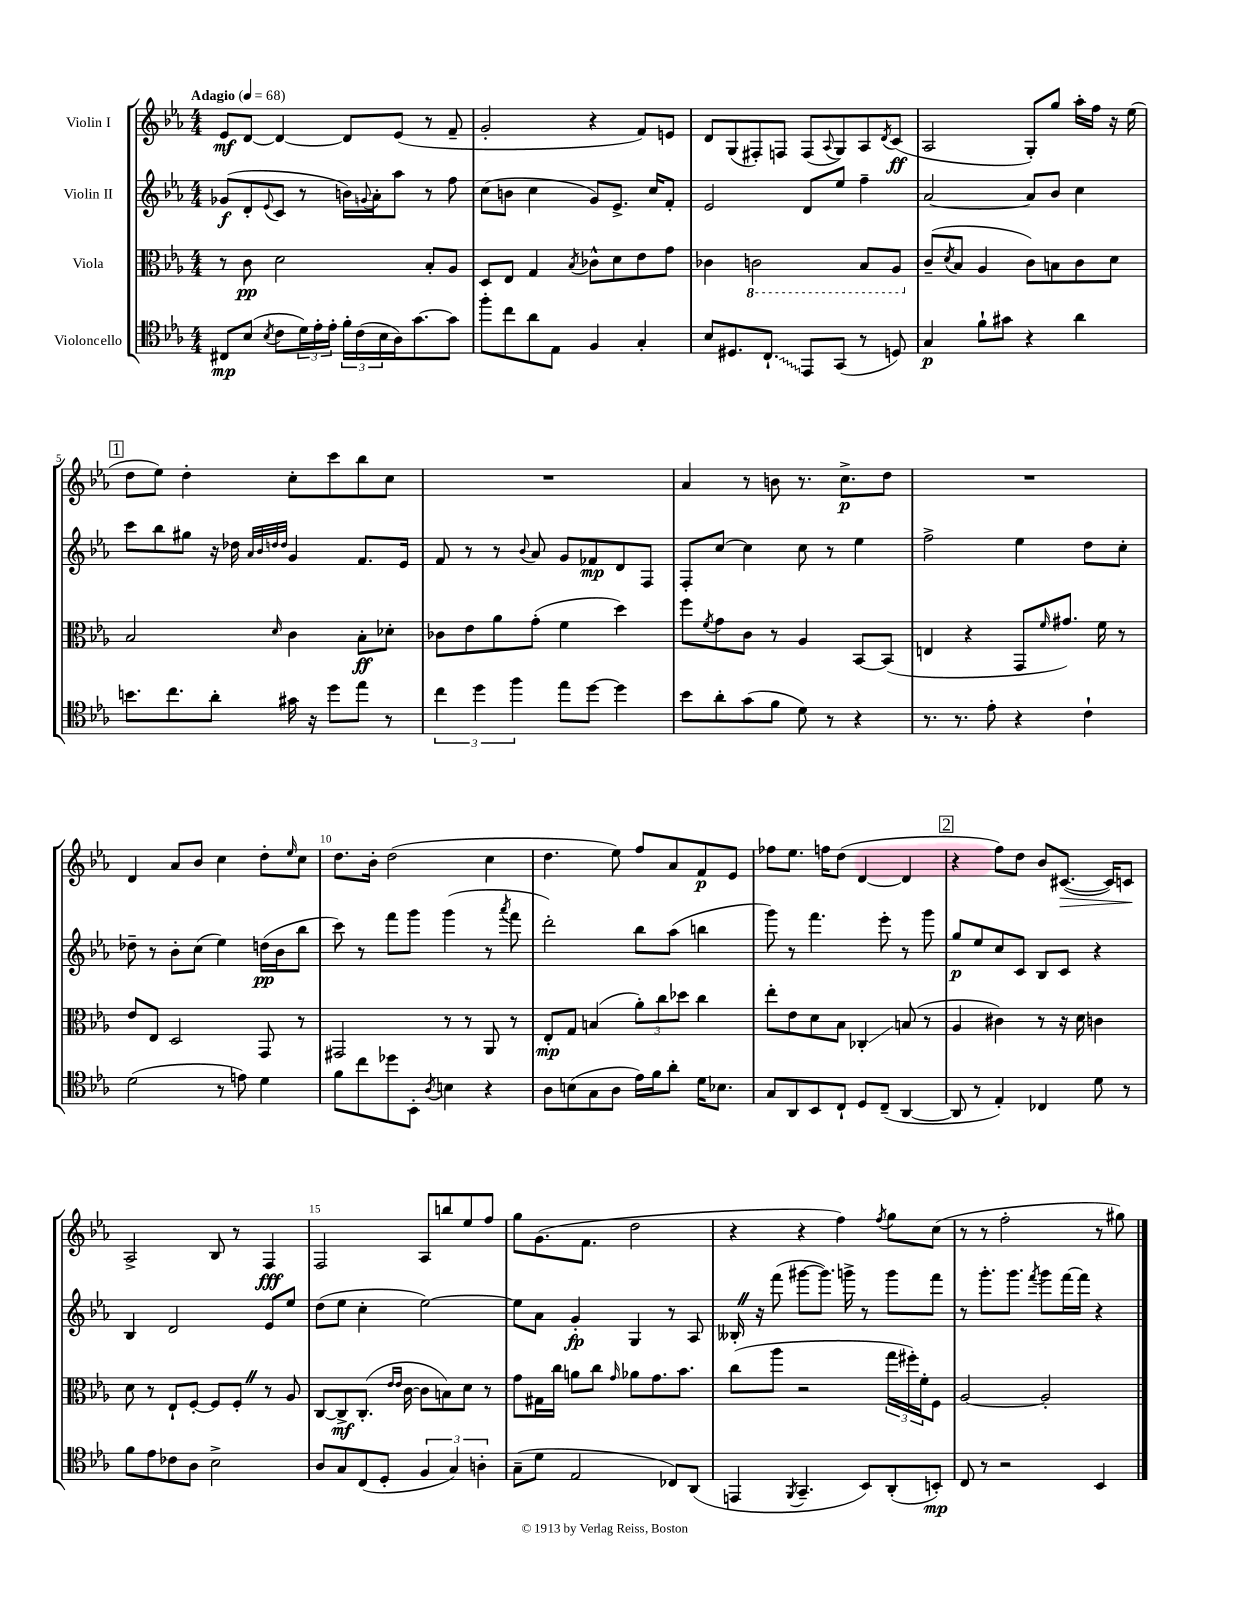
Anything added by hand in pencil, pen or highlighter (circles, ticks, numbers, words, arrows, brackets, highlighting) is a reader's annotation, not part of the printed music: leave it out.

**kern	**kern	**kern	**kern
*staff4	*staff3	*staff2	*staff1
*clefC4	*clefC3	*clefG2	*clefG2
*k[b-e-a-]	*k[b-e-a-]	*k[b-e-a-]	*k[b-e-a-]
*M4/4	*M4/4	*M4/4	*M4/4
*MM68	*MM68	*MM68	*MM68
8C#	8r	(8g-	8e-
(8B-	8c	8d'	[8d
8qB-	.	8qqe-	.
8c	2d	8c	4d_
24d)	.	8r	.
24e-'	.	.	.
24e-'	.	.	.
24f'	.	16b)	8d]
(24c	.	.	.
.	.	8qqg	.
.	.	16a-'	.
24B-	.	.	.
16A-)	.	8aa-	(8e-
[8.g	.	.	.
.	8B-'	8r	8r
8g]	8A-	8ff	8f~
=	=	=	=
8ff'	8D	(8cc	2g'
8cc	8E-	8b	.
8a-	4G	4cc	.
8E-	.	.	.
.	8qB-	.	.
4F	8c-^^	8g)	4r
.	8d	8.e-^	.
4G'	8e-	.	8f)
.	.	16cc	.
.	8g	8f'	8e
=	=	=	=
8B-	4c-	2e-	8d
8.D#	.	.	(8G
.	2C	.	8F#')
8.C`	.	.	.
.	.	.	8F
8EE-	.	8d	(8F
.	.	.	8qqA-
(8GG	.	8ee-	8G)
8r	8BB-	4ff~	8A-
.	.	.	8qd
8D)	8AA-	.	(8c
=	=	=	=
4G	(8c~	[2a-	2A-
.	8qd	.	.
.	8B-	.	.
8f`	4A-	.	.
8g#	.	.	.
4r	8c)	8a-]	8G')
.	8B	8b-	8gg
4a-	8c	4cc	16aa-'
.	.	.	16ff
.	8d	.	16r
.	.	.	(16ee-
=	=	=	=
8.b	2B-	8ccc	8dd
.	.	8bb-	8ee-)
8.cc	.	.	.
.	.	8gg#	4dd'
8a-'	.	16r	.
.	.	16dd-	.
.	.	32qqa-	.
.	.	32qqb-	.
.	.	32qqdd	.
.	16qqd	32qqdd	.
16g#	4c	4g	8cc'
16r	.	.	.
8dd	.	.	8ccc
8ee-	8B-'	8.f	8bb-
8r	8d-'	.	8cc
.	.	16e-	.
=	=	=	=
6cc	8c-	8f	1r
.	8e-	8r	.
6dd	.	.	.
.	8a-	8r	.
6ff	.	.	.
.	.	8qqb-	.
.	(8g'	8a-	.
8ee-	4f	8g	.
[8dd	.	8f-	.
4dd]	4dd)	8d	.
.	.	8F	.
=	=	=	=
8b-	8ff	8F'	4a-
.	8qf	.	.
8a-'	8g	[8cc	.
(8g	8c	4cc]	8r
8f	8r	.	8b
8d)	4A-	8cc	8.r
8r	.	8r	.
.	.	.	8.cc^
4r	[8BB-	4ee-	.
.	(8BB-]	.	8dd
=	=	=	=
8.r	4E	2ff^	1r
8.r	.	.	.
.	4r	.	.
8e-'	.	.	.
4r	8GG	4ee-	.
.	16qqf	.	.
.	8.g#)	.	.
4c`	.	8dd	.
.	16f	.	.
.	8r	8cc'	.
=	=	=	=
(2d	8e-	8dd-~	4d
.	8E-	8r	.
.	2D	8b-'	8a-
.	.	(8cc	8b-
8r	.	4ee-)	4cc
8e)	.	.	.
4d	8GG	(16dd	8dd'
.	.	16b-	.
.	.	.	16qqee-
.	8r	8bb-	8cc
=	=	=	=
8f	2GG#	8ccc)	8.dd
8cc	.	8r	.
.	.	.	16b-'
8dd-	.	8fff	(2dd
8BB-'	.	8ggg	.
8qA-	.	.	.
4B	8r	(4ggg	.
.	8r	.	.
4r	8AA-	8r	4cc
.	.	8qaaa-	.
.	8r	8fff	.
=	=	=	=
8A-	8E-'	2ddd')	4.dd
(8B	8G	.	.
8G	(4B	.	.
8A-	.	.	8ee-)
16e-)	12a-')	8bb-	8ff
16f	.	.	.
.	12cc	.	.
8a-'	.	(8aa-	8a-
.	12dd-	.	.
16d	4cc	4bb	8f
8.B-	.	.	.
.	.	.	8e-
=	=	=	=
8G	8ee-'	8ggg)	8ff-
8AA-	8e-	8r	8.ee-
8BB-	8d	4.fff	.
.	.	.	16ff
8C`	8B-	.	(8dd
8D	4C-'	.	[4d
(8C~	.	8eee-'	.
[4AA-	(8B	8r	4d]
.	8r	8ggg	.
=	=	=	=
8AA-]	4A-	8gg	4r
8r	.	8ee-	.
4E-')	4c#)	8cc	8ff)
.	.	8c	8dd
4C-	8r	8B-	8b-
.	16r	8c	([8.c#
.	16d	.	.
8d	4c	4r	.
.	.	.	16c#])
8r	.	.	8c
=	=	=	=
8f	8d	4B-	2A-^
8e-	8r	.	.
8c-	8E-`	2d	.
8A-	[8F'	.	.
2B-^	8F]	.	8B-
.	8F'	.	8r
.	8r	8e-	4F
.	8A-	8ee-	.
=	=	=	=
8A-	[8C	(8dd	2F
8G	8C^]	8ee-	.
(8C	(8.C'	4cc'	.
8D'	.	.	.
.	16qqe-	.	.
.	16qqe-	.	.
.	[16c	.	.
6F	8c]	[2ee-)	8A-
.	8B)	.	8bb
6G)	.	.	.
.	8d	.	8ee-
6A'	.	.	.
.	8r	.	8ff
=	=	=	=
(8G~	8g	8ee-]	8gg
8d	16G#	8a-	(8.g
.	16cc	.	.
2E-	8a	4g'	.
.	.	.	8.f
.	8cc	.	.
.	16qqg	.	.
.	8a-	4G	2dd
.	8.g	.	.
8C-)	.	8r	.
.	8.b-	.	.
(8AA-	.	8A-	.
=	=	=	=
4EE	(8cc	16B--'	4r
.	.	16r	.
.	8aa-	(8fff	.
8qFF	.	.	.
4.GG~	2r	[8ggg#	4r
.	.	8.ggg#])	.
.	.	.	4ff)
.	.	16ggg^	.
8BB-)	.	8r	.
.	.	.	8qff
(8AA-'	24gg	8ggg	8gg
.	24ff#')	.	.
.	24f'	.	.
8BB')	8F	8fff	(8cc
=	=	=	=
8C	[2A-	8r	8r
8r	.	8.ggg'	8r
2r	.	.	2ff'
.	.	8.ggg	.
.	.	8qfff	.
.	2A-']	8ggg	.
.	.	[16fff	.
.	.	16fff]	.
4BB-	.	4r	8r
.	.	.	8gg#)
==	==	==	==
*-	*-	*-	*-
